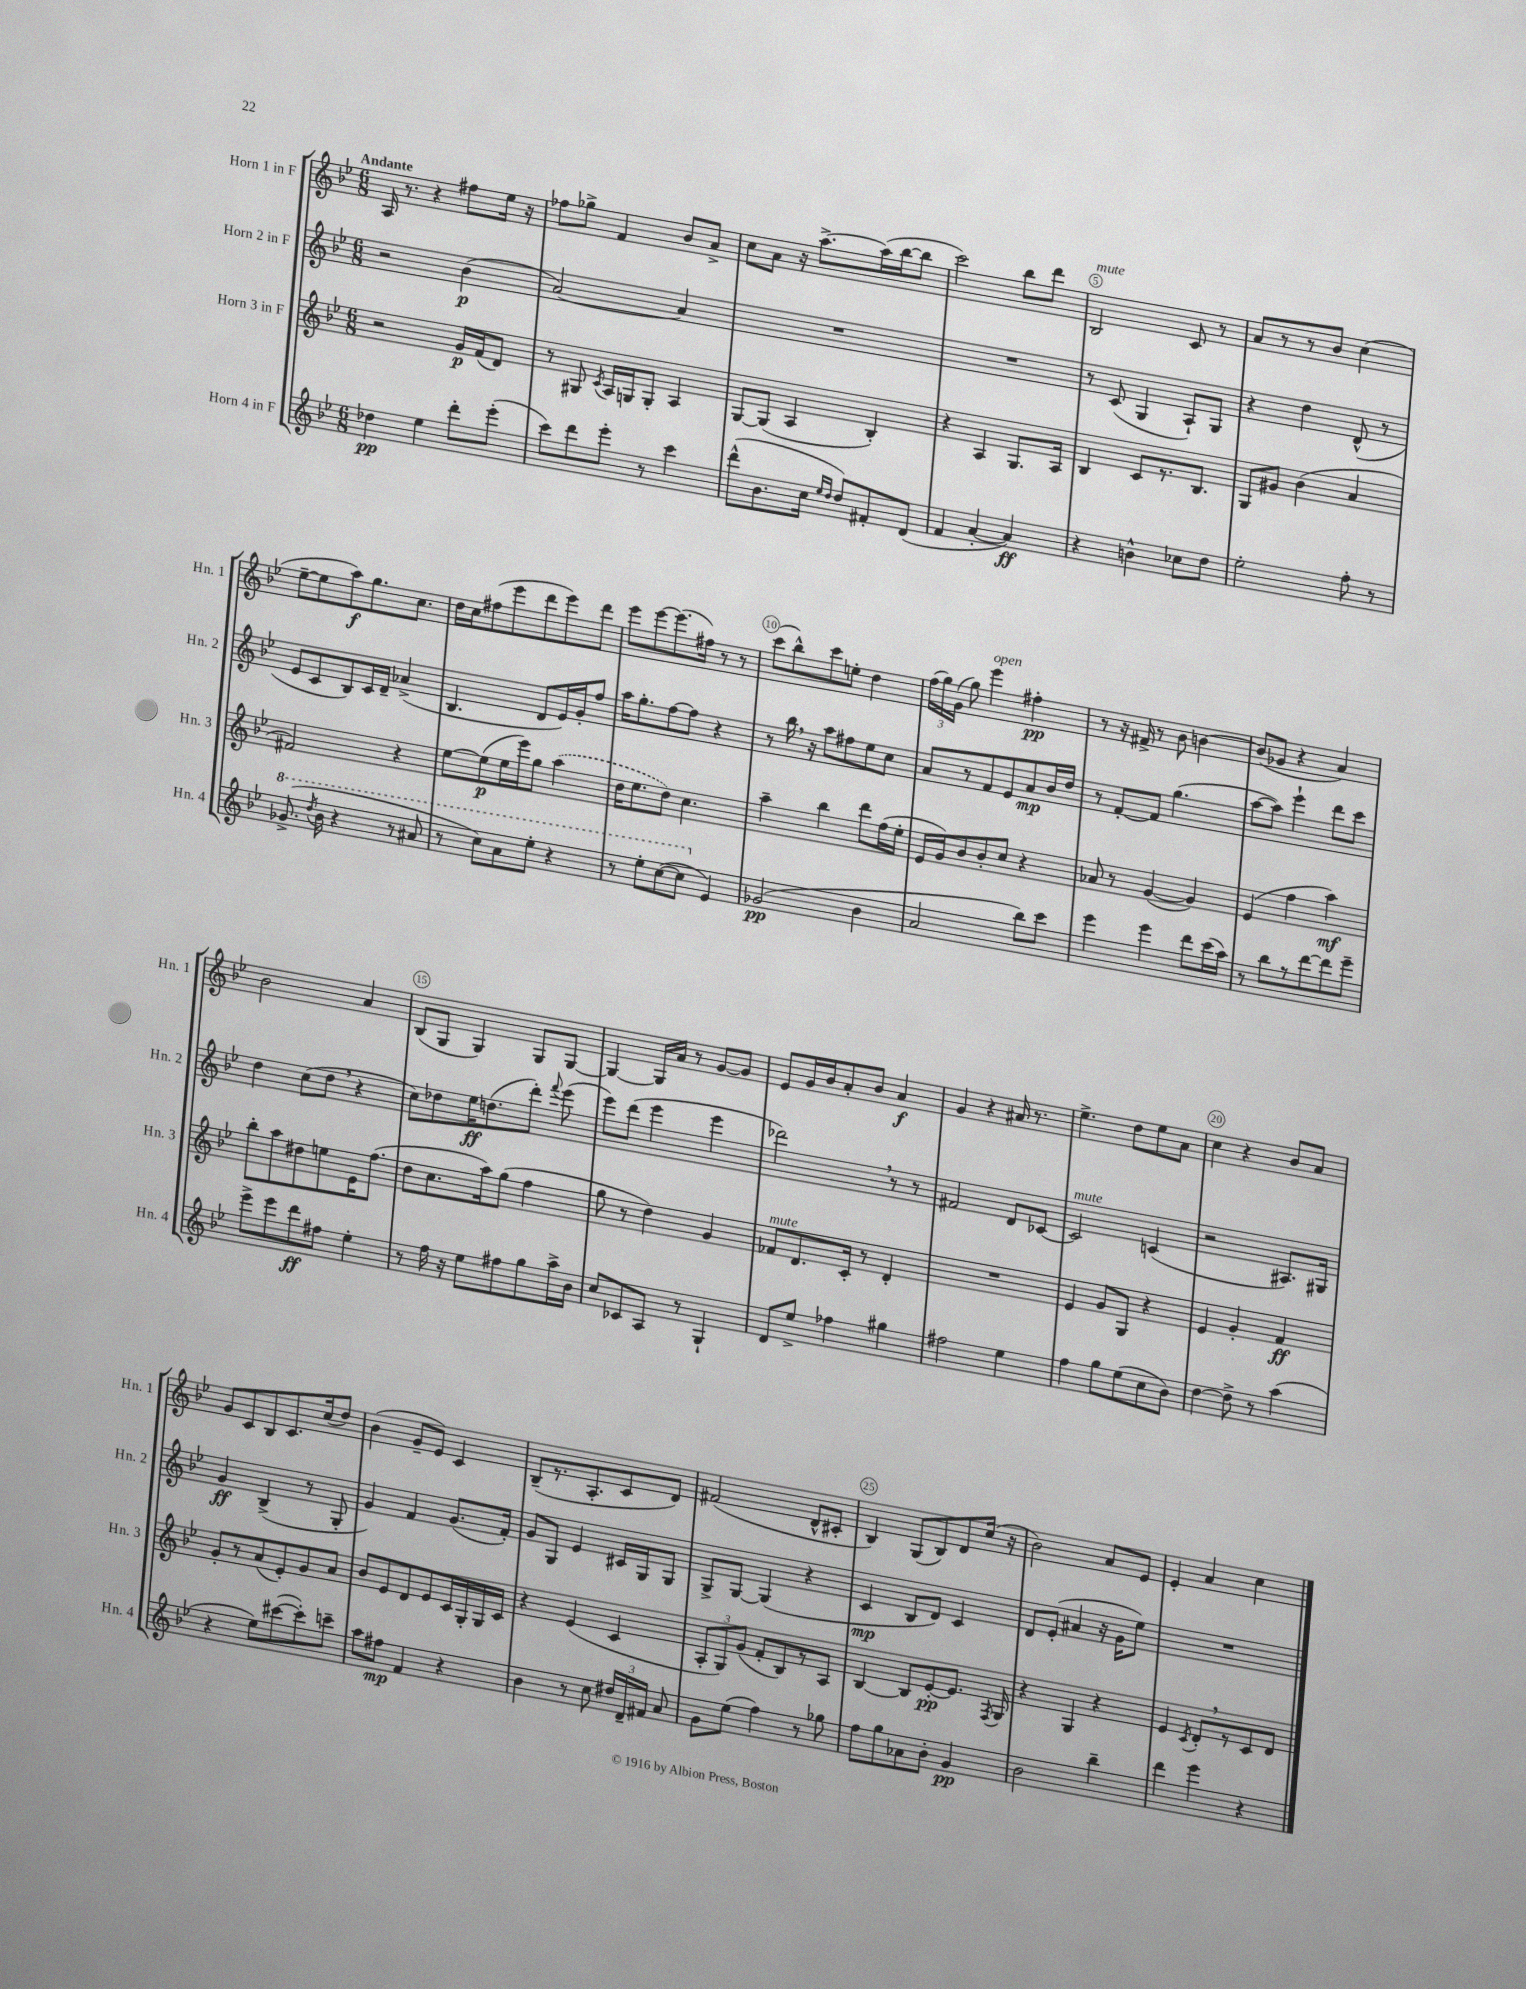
<<
\new StaffGroup <<
\new Staff = "s0" \with { instrumentName = "Horn 1 in F" shortInstrumentName = "Hn. 1" } {
    \clef treble \key bes \major \numericTimeSignature \time 6/8 \tempo "Andante"
    \autoBeamOff a16 r8. r4 fis''8[ ees''16] r16 |
    fes''8[ ges''8]-> f'4 bes'8[ a'8]-> |
    c''8[ a'8] r16 a''8.[~-> a''16( bes''16~ bes''8] |
    c'''2) bes''8[ d'''8] |
    bes2^\markup { \italic "mute" } c'8 r8 |
    a'8[ r8 r8 bes'8] c''4( |
    ees''8[~-- ees''8 a''8\f) g''8. c''8.] |
    d''16[ c''16 fis''8( ees'''8 d'''8 ees'''8) d'''8] |
    ees'''8[ ees'''8~ ees'''8.( fis''16]) r8 r8 |
    c'''8[( bes''8-^) c'''8 e''8]-. d''4 |
    \tuplet 3/2 { f''16[( g''16) g'16]( } g''8) ees'''4^\markup { \italic "open" } fis''4-.\pp |
    r8 r16 fis'16-> r8 bes'8 b'4~ |
    b'8[( ges'8] r4 a'4) |
    bes'2 a'4 |
    bes8[( g8] g4) g8[ g8]~ |
    g4~ g16[ a'16] r8 g'8[~ g'8] |
    ees'8[ g'16 bes'16 a'8-. bes'8] a'4\f |
    g'4 r4 ais'16 r8. |
    ees''4.-> d''8[ ees''8 a'8] |
    c''4 r4 bes'8[ a'8] |
    g'8[ c'8 bes8 c'8. c''16( d''8]) |
    bes'4( g'8[-- ees'8]) c'4 |
    bes8[--( r8. a8.-. c'8 d'8]) |
    fis'2( d'8[-^ cis'8]-. |
    bes4) g8[( bes8) d'8 c''16]( r16 |
    bes'2) a'8[ ees'8] |
    ees'4-. a'4 c''4 \bar "|." |
}
\new Staff = "s1" \with { instrumentName = "Horn 2 in F" shortInstrumentName = "Hn. 2" } {
    \clef treble \key bes \major \numericTimeSignature \time 6/8
    \autoBeamOff r2 bes'4\p( |
    a'2~) a'4 |
    R2. |
    R2. |
    r8 c'8( g4 a8[-!) g8] |
    r4 d''4 d'8-^( r8 |
    ees'8[ c'8 bes8) c'16 d'16]-- aes'4->( |
    bes4. d'8[ ees'16) g'16-. f''8] |
    a''16[ g''8.-. f''8~ f''8] r4 |
    r8 bes''16 \breathe r16 a''8[ fis''8 ees''8 c''8] |
    a'8[ r8 f'8 ees'8 a'8\mp bes'16 d''16] |
    r8 f'8[~-. f'8] g''4.( |
    a''8[~ a''8]) ees'''4-! d'''8[ c'''8] |
    d''4 c''8[( d''8] \breathe r4 |
    c''8[) des''8 ees''16\ff d''8.( d'''8]-.) \appoggiatura { f'''8 } ees'''8( |
    ees'''8[) d'''8]( ees'''4 ees'''4 |
    des'''2) \breathe r8 r8 |
    fis'2 d'8[ ces'8]~ |
    ces'2^\markup { \italic "mute" } c'4( |
    r2 ais8.[) gis16] |
    g'4\ff bes4->( r8 g8-. |
    g'4) f'4 g'8.[( f'16]-.) |
    g'8[ g8] ees'4 cis'16[ g16 g8] |
    g8[-> g8]~ g4( r4 |
    c'4\mp bes8[ d'8]) c'4 |
    d'8[ ees'8]-.( ais'4 r16 g'16[ ees''8]) |
    R2. \bar "|." |
}
\new Staff = "s2" \with { instrumentName = "Horn 3 in F" shortInstrumentName = "Hn. 3" } {
    \clef treble \key bes \major \numericTimeSignature \time 6/8
    \autoBeamOff r2 g'16[\p f'16( d'8]) |
    r8 gis8 \acciaccatura { c'8 } a16[ g16 g8]-. a4 |
    g8[~ g8]( a4 bes4-.) |
    r4 a4 g8.[ a16] |
    bes4 c'8[ r8. bes8.] |
    g8[ gis'8] bes'4( a'4 |
    fis'2) r4 |
    ees''8[~ ees''8\p( ees''16 ees'''16) g''8] \once \slurDashed a''4( |
    d''16[ ees''8. d''8]) c''4. |
    a''4-- bes''4 d'''8[ f''16( ees''16]-. |
    ees'16[ g'16) bes'8 bes'8-. c''8] r4 |
    aes'8 r8 g'4~( g'4) |
    ees'4( f''4 a''4\mf) |
    bes''8[-. a''8 dis''8 e''8 ees'16 f''8.]( |
    d''8[ c''8. a''16) g''8]( f''4 |
    g''8 r8 d''4) g'4 |
    fes'8[^\markup { \italic "mute" } d'8. c'16]-. r8 d'4-. |
    R2. |
    ees'4 g'8[ g8] r4 |
    ees'4 g'4-. f'4\ff |
    g'8[-. r8 a'8( ees'8-.) g'8 a'8] |
    bes'8[ ees'8 d'8 ees'8 c'16 g16-. g16 c'16] |
    r4 ees'4( c'4 |
    \tuplet 3/2 { a8[-. g8) g'8]( } f'8[-. bes8) r8 a8] |
    bes4~ bes8[ ees'8~-.\pp ees'8.] \acciaccatura { f8 } g16 |
    r4 g4 r4 |
    ees'4 \acciaccatura { c'8 } d'8[-. \breathe r8 c'8 d'8] \bar "|." |
}
\new Staff = "s3" \with { instrumentName = "Horn 4 in F" shortInstrumentName = "Hn. 4" } {
    \clef treble \key bes \major \numericTimeSignature \time 6/8
    \autoBeamOff des''4\pp ees''4 d'''8[-. ees'''8]-.( |
    c'''8[) d'''8 ees'''8]-. r8 c'''4 |
    d'''8[-^( bes'8. c''16] \grace { ees''16[ d''16] } d''8[) fis'8-. d'8]( |
    f'4 a'4~-. a'4\ff) |
    r4 b'4-^ ces''8[ d''8] |
    ees''2-. f''8-. r8 |
    \ottava #1 ges''8.->( \acciaccatura { d'''8 } bes''16 r4 r8 ais''8 |
    r8 c'''8[) a''8 ees'''8]-. r4 |
    r8 ees'''8[-. c'''8~( c'''8] \ottava #0 ees'4) |
    ges'2\pp( bes'4 |
    a'2 bes''8[) c'''8] |
    ees'''4 ees'''4 d'''8[ c'''16( a''16]) |
    r8 bes''8[ r8 d'''8~ d'''8 ees'''8]-- |
    ees'''8[-> ees'''8 d'''8\ff fis''8] ees''4-. |
    r8 f''16 r16 ees''8[ fis''8 g''8 a''16-> bes'16] |
    c''8[ ces'8 a8] r8 g4-! |
    d'8[ ees''8]-> fes''4 gis''4 |
    fis''2 ees''4 |
    f''4 g''8[ ees''8( c''8 bes'8]) |
    d''4~ d''8-> r8 a''4( |
    r4 ees''8[) cis'''8~( cis'''8-.) c'''8]-- |
    a''8[ fis''8]\mp f'4 r4 |
    bes'4 r8 c''8 \tuplet 3/2 { dis''16[ d'16-- fis'16] } a'8 |
    g'8[ ees''8]( f''4) r8 ges''8 |
    f''8[ g''8 aes'8 bes'8]-. g'4\pp |
    bes'2 bes''4-- |
    d'''4 ees'''4 r4 \bar "|." |
}
>>
>>
\layout { \context { \Score \override BarNumber.break-visibility = ##(#f #t #t) barNumberVisibility = #(every-nth-bar-number-visible 5) \override BarNumber.stencil = #(make-stencil-circler 0.1 0.3 ly:text-interface::print) } }
